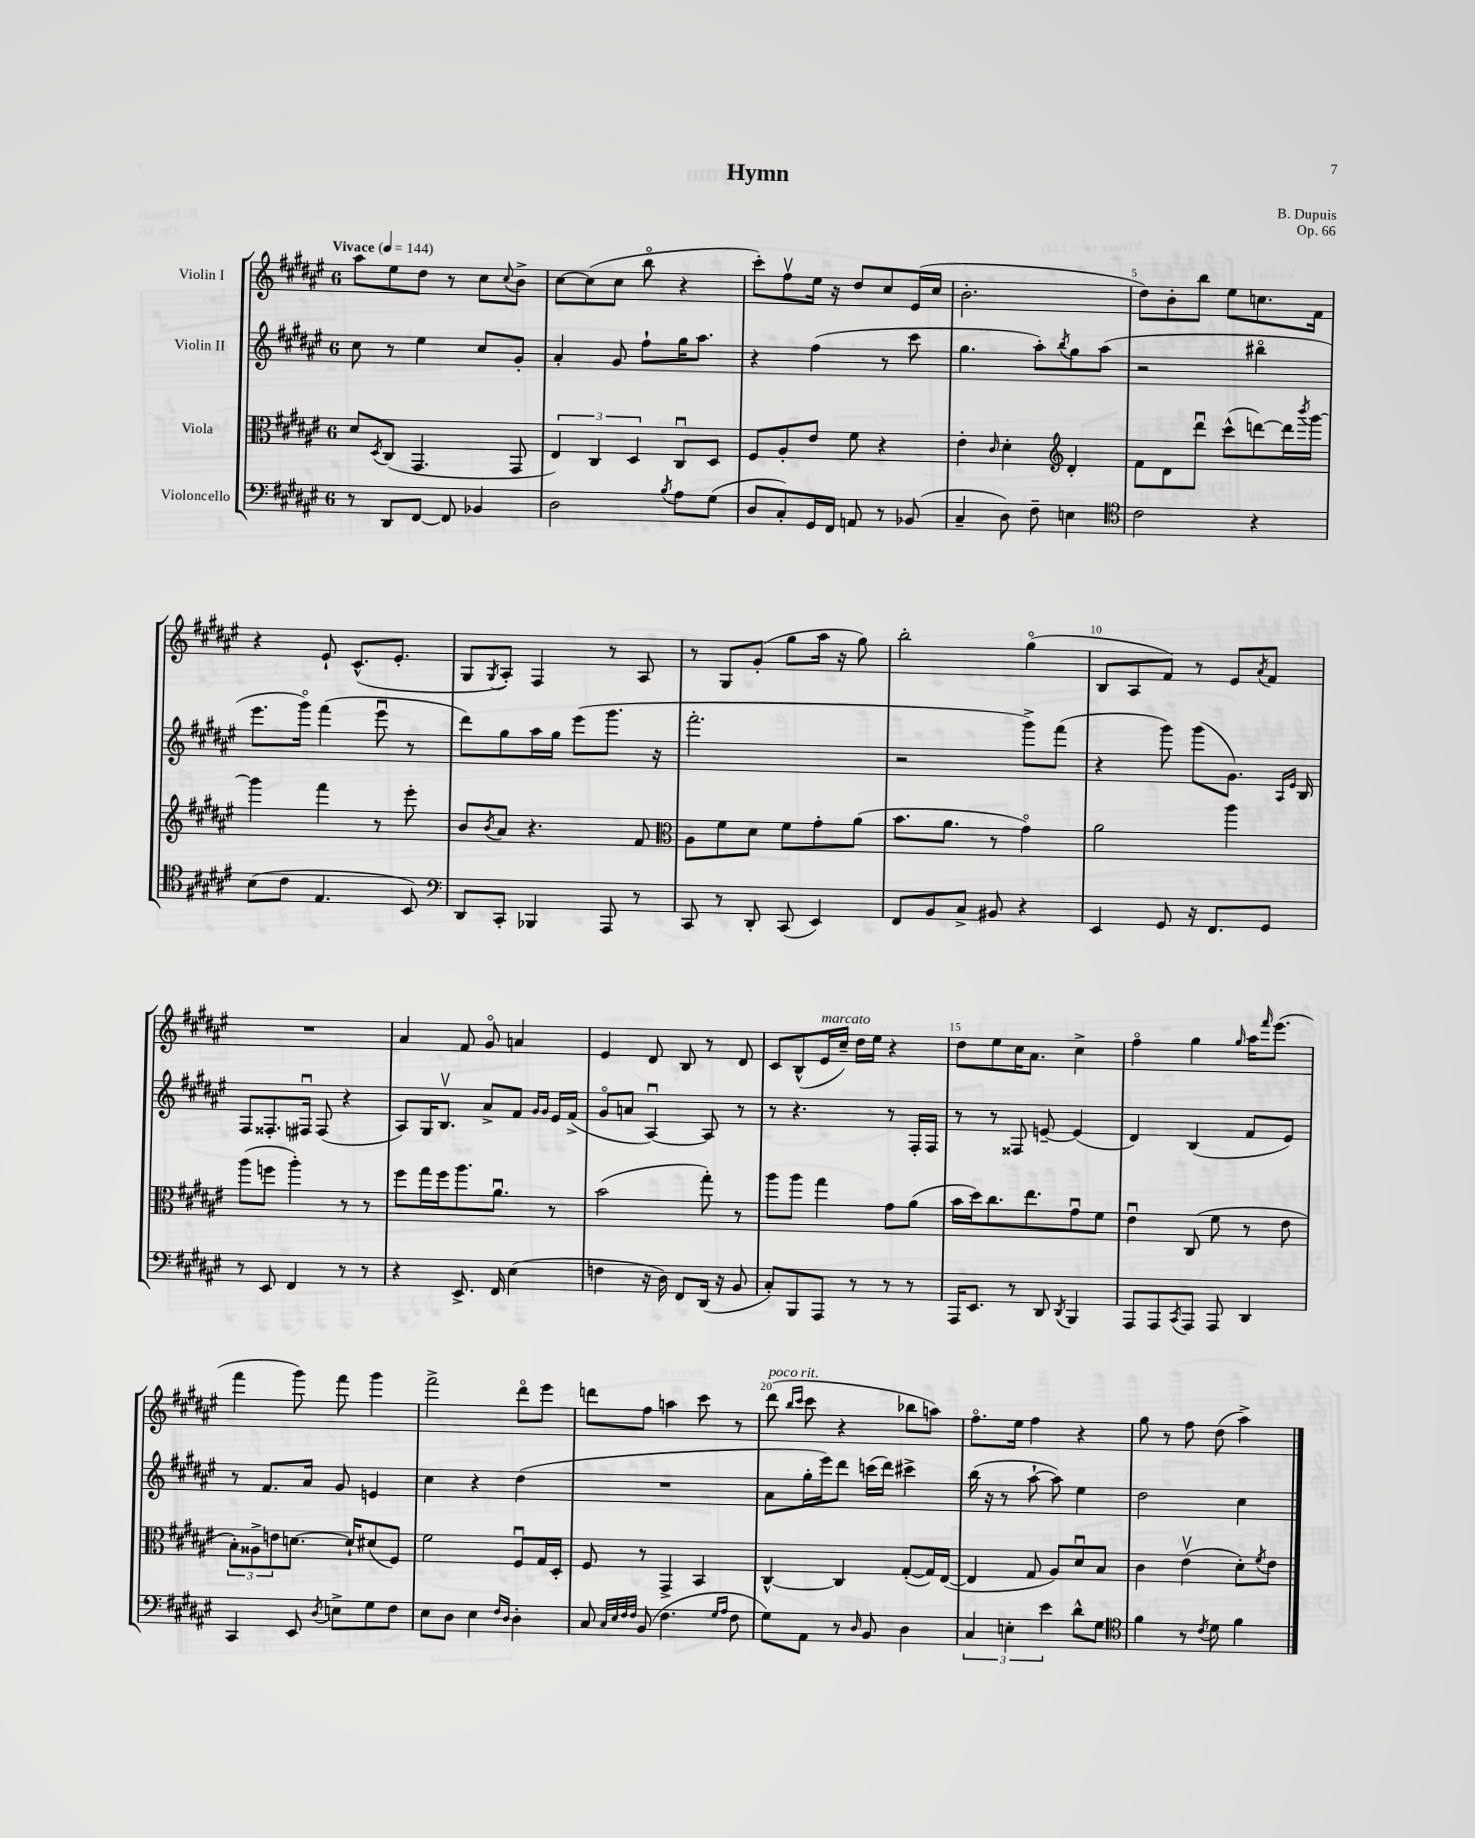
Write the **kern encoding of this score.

**kern	**kern	**kern	**kern
*staff4	*staff3	*staff2	*staff1
*clefF4	*clefC3	*clefG2	*clefG2
*k[f#c#g#d#a#e#]	*k[f#c#g#d#a#e#]	*k[f#c#g#d#a#e#]	*k[f#c#g#d#a#e#]
*M6/8	*M6/8	*M6/8	*M6/8
*MM144	*MM144	*MM144	*MM144
8r	8d#	8cc#	8aa#
.	8qD#	.	.
8DD#	(8C#	8r	8ee#
[8FF#	4.GG#	4ee#	8dd#
8FF#]	.	.	8r
4BB-	.	8cc#	8cc#
.	.	.	8qqcc#
.	8GG#	8g#'	8b^
=	=	=	=
2D#	6E#)	4a#'	[8cc#
.	.	.	(8cc#]
.	6C#	.	.
.	.	8g#	8cc#
.	6D#	.	.
.	.	8ff#`	8bbo
8qB	.	.	.
8A#	8C#u	16gg#	4r
.	.	8.aa#	.
(8G#	8D#	.	.
=	=	=	=
8D#	8F#	4r	8ccc#')
8C#')	8A#'	.	8ff#v
16GG#	8e#	(4ff#	16ee#
16FF#	.	.	16r
8AA	8f#	.	8dd#
8r	4r	8r	8cc#
(8BB-	.	8ccc#	(16e#
.	.	.	16cc#
=	=	=	=
4C#~	4e#'	4.gg#	2.b'
.	16qqc#	.	.
8D#)	4d#'	.	.
8F#~	.	8aa#')	.
*	*clefG2	*	*
.	.	8qbb	.
4E	4d#'	8gg#	.
.	.	(8aa#	.
=	=	=	=
*clefC4	*	*	*
2c#	8f#	2r	8dd#)
.	8d#	.	8b'
.	8ddd#u	.	8bb
.	(8ccc#^^	.	8ee#
4r	[8ddd)	4bb#o	8.cc
.	16ddd]	.	.
.	8qbbb	.	.
.	[16ggg#	.	16f#
=	=	=	=
(8B	4ggg#]	8.eee#	4r
8c#	.	.	.
.	.	16ggg#o)	.
4.E#	4fff#	(4fff#	8e#`
.	.	.	(8.c#^^
.	8r	8eee#u	.
.	.	.	8.e#'
8BB)	8eee#'	8r	.
=	=	=	=
*clefF4	*	*	*
8DD#	8b	8ddd#)	8G#
.	8qb	.	8qG#
8CC#'	8a#	8gg#	8A#')
4BBB-	4.r	16aa#	4F#
.	.	16gg#	.
.	.	(8eee#	.
8AAA#	.	8.ggg#	8r
8r	8f#	.	8A#
.	.	16r	.
=	=	=	=
*	*clefC3	*	*
8CC#	8A#	2.fff#'	8r
8r	8f#	.	8G#
8DD#'	8d#	.	(8g#'
(8CC#	8f#	.	8gg#
4EE#)	8g#'	.	16aa#
.	.	.	16r
.	(8a#	.	8gg#)
=	=	=	=
8FF#	8.b	2r	2bb'
8BB	.	.	.
.	8.a#	.	.
8C#^	.	.	.
8BB#	8r	.	.
4r	4g#o)	8ggg#^)	(4gg#o
.	.	(8fff#	.
=	=	=	=
4EE#	2a#	4r	8B
.	.	.	8A#
8GG#	.	8ggg#)	8f#)
16r	.	(8ggg#	8r
8.FF#	.	.	.
.	4aa#	8.g#)	8e#
.	.	.	8qa#
8GG#	.	.	8f#
.	.	16qqA#	.
.	.	16qqe#	.
.	.	16B	.
=	=	=	=
8r	(8aa#	8F#	2.r
8EE#	8ff	8.F##'	.
4FF#	4aa#')	.	.
.	.	16F#u	.
.	.	(8F#	.
8r	8r	4r	.
8r	8r	.	.
=	=	=	=
4r	8ff#	8A#)	4a#
.	16gg#	16G#	.
.	16ff#	8.Bv	.
8.EE#^	8.aa#	.	8f#
.	.	8a#^	8g#o
16FF#	8.a#u	.	.
(4E#	.	8f#	4a
.	.	16qqg#	.
.	.	16qqg#	.
.	8r	16e#	.
.	.	(16f#^	.
=	=	=	=
4F	(2b	8g#o	4e#
.	.	8a	.
16r	.	[4A#u)	8d#
16D#)	.	.	.
8FF#	.	.	8B
(16DD#	8gg#')	8A#]	8r
16r	.	.	.
8BB	8r	8r	8d#
=	=	=	=
8C#')	8aa#	8r	8c#
8BBB	8aa#	4.r	(8B^^
8AAA#	4gg#	.	16e#
.	.	.	16cc#~)
8r	.	.	16dd#
.	.	.	16ee#
8r	8g#	8r	4r
8r	(8a#	16F#'	.
.	.	16F#	.
=	=	=	=
16AAA#	16b	8r	8dd#
8.EE#	16dd#)	.	.
.	8.cc#	8r	8ee#
8r	.	8F##	16cc#
.	8.ee#	.	8.a#
8DD#	.	[8e~	.
8qDD#	.	.	.
4BBB	8g#u	(4e]	4cc#^
.	8f#	.	.
=	=	=	=
8AAA#	4e#u	4d#)	4ff#o
8AAA#	.	.	.
8qCC#	.	.	.
8AAA#	(8C#	(4B	4gg#
8AAA#	8f#	.	.
.	.	.	16qqgg#
4DD#	8r	8f#	16aa#
.	.	.	16qqfff#
.	.	.	(8.eee#
.	8e#	8e#)	.
=	=	=	=
4CC#	12B')	8r	4fff#
.	12A##^	.	.
.	.	8.f#	.
.	12e	.	.
8EE#	[8.d	.	8ggg#)
.	.	16a#	.
8qD#	.	.	.
8E^	.	8g#	8fff#
.	16d`]	.	.
8G#	(8d#	4e	4ggg#
8F#	8F#)	.	.
=	=	=	=
8E#	2f#	4cc#	2fff#^
8D#	.	.	.
4E#	.	4r	.
16qqF#	.	.	.
16qqD#	.	.	.
4D#'	8F#u	(4dd#	8ddd#o
.	16G#	.	8eee#
.	16D#'	.	.
=	=	=	=
8C#	8F#	2.r	8ddd
32qqC#	.	.	.
32qqE#	.	.	.
32qqF#	.	.	.
32qqF#	.	.	.
(8BB	8r	.	8ff#
4.F#	4GG#^	.	4aa
.	4BB	.	8ccc#
16qqG#	.	.	.
16qqA#	.	.	.
8F#	.	.	8r
=	=	=	=
8G#)	[4C#^^	8a#	(8ddd#
.	.	.	16qqbb
.	.	.	16qqccc#
8AA#	.	16gg#'	8ccc#
.	.	16eee#)	.
8r	4C#]	8ddd#	4r
16qqD#	.	.	.
8BB	.	(16ccc	.
.	.	16ddd#)	.
4D#	([8G#'	4ccc#^	8bb-
.	16G#])	.	8aa)
.	([16E#	.	.
=	=	=	=
6C#	4E#]	(16bb	8.ff#o
.	.	16r	.
.	.	8r	.
6E'	.	.	.
.	.	.	16ee#
.	8G#	[8aa#`	4ff#
6e#	.	.	.
.	8A#)	8aa#])	.
8d#^^	8d#u	4ee#	4r
8G#	8B	.	.
=	=	=	=
*clefC4	*	*	*
4f#	4c#	2dd#	8gg#
.	.	.	8r
8r	(4e#v	.	8ff#
8qc#	.	.	.
8d#	.	.	(8dd#
4f#	8d#')	4cc#	4aa#^)
.	8qf#	.	.
.	8e#	.	.
==	==	==	==
*-	*-	*-	*-
